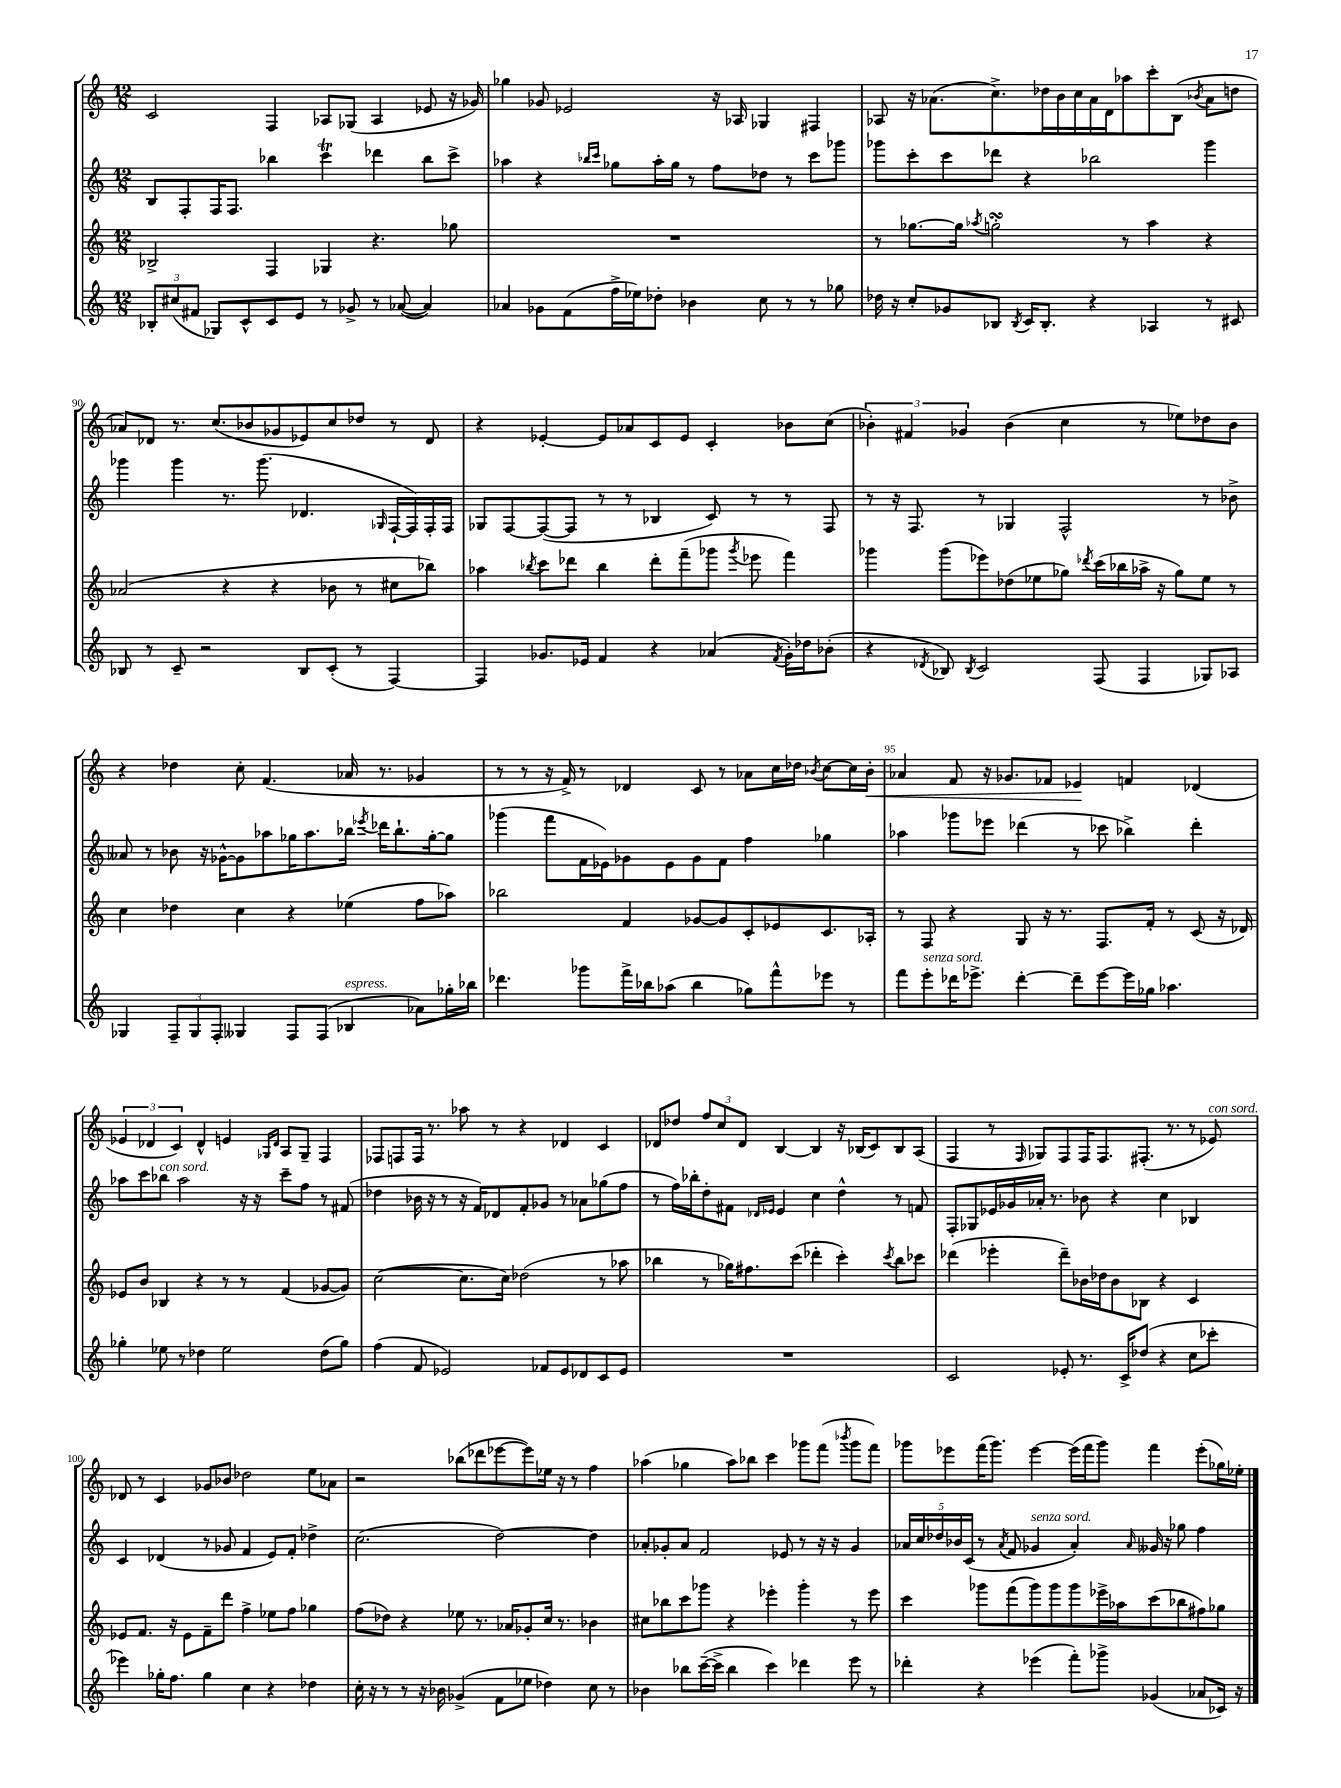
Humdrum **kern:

**kern	**kern	**kern	**kern
*staff4	*staff3	*staff2	*staff1
*clefG2	*clefG2	*clefG2	*clefG2
*k[]	*k[]	*k[]	*k[]
*M12/8	*M12/8	*M12/8	*M12/8
12B-'	2B-^	8B	2c
(12cc#	.	.	.
.	.	8F'	.
12f#	.	.	.
8G-)	.	16F	.
.	.	8.F	.
8c^^	.	.	.
8c	4F	4bb-	4F
8e	.	.	.
8r	4G-	4ccc	8A-
8g-^	.	.	(8G-
8r	4.r	4ddd-	4A-
([8a-	.	.	.
4a-])	.	8bb-	8e-
.	8gg-	8ccc^	16r
.	.	.	16g-)
=	=	=	=
4a-	1.r	4aa-	4gg-
8g-	.	4r	8g-
(8f	.	.	2e-
.	.	16qqbb-	.
.	.	16qqccc	.
16ff^	.	8gg-	.
16ee-)	.	.	.
8dd-'	.	16aa-'	.
.	.	16gg-	.
4b-	.	8r	.
.	.	8ff	16r
.	.	.	16A-
8cc	.	8dd-	4G-
8r	.	8r	.
8r	.	8ccc	4F#
8gg-	.	8ggg-	.
=	=	=	=
16dd-	8r	8ggg-	8A-
16r	.	.	.
8cc'	[8.gg-	8ccc'	16r
.	.	.	(8.a-
8g-	.	8ccc	.
.	16gg-]	.	.
.	8qaa-	.	.
8B-	2gg'	8ddd-	8.cc^)
8qB-	.	.	.
16c	.	4r	.
8.B-'	.	.	16dd-
.	.	.	16b
.	.	.	16cc
4r	.	2bb-	16a-
.	.	.	16d
.	8r	.	8aa-
4A-	4aa-	.	8ccc'
.	.	.	(8B
.	.	.	8qb-
8r	4r	4ggg-	8a-
8c#	.	.	8dd
=	=	=	=
8B-	(2a-	4ggg-	8a-)
8r	.	.	8d-
8c~	.	4ggg-	8.r
2r	.	.	.
.	.	.	(8.cc
.	4r	8.r	.
.	.	.	8b-
.	.	(8.ggg-	.
.	4r	.	8g-
8B-	.	4.d-	8e-)
(8c'	8b-	.	8cc
8r	8r	.	8dd-
.	.	16qqG-	.
[4F)	8cc#	[16F`	8r
.	.	16F])	.
.	8bb-)	16F'	8d-
.	.	16F	.
=	=	=	=
4F]	4aa-	8G-	4r
.	.	[8F	.
.	8qbb-	.	.
8.g-	8ccc	(8F_	[4e-'
.	8ddd-	8F]	.
16e-	.	.	.
4f	4bb-	8r	8e-]
.	.	8r	8a-
4r	8ddd-'	4B-	8c
.	(8fff~	.	8e-
(4a-	8ggg-	8c)	4c'
.	8qggg-	.	.
.	8eee-	8r	.
8qf	.	.	.
16g-')	4fff)	8r	8b-
16dd-	.	.	.
(8b-'	.	8F	(8cc
=	=	=	=
4r	4ggg-	8r	6b-')
.	.	16r	.
.	.	.	6f#
.	.	8.F	.
8qd-	.	.	.
8B-)	(8ggg-	.	.
.	.	.	6g-
8qB-	.	.	.
2c	8eee-)	8r	.
.	(8dd-	4G-	(4b-
.	8ee-	.	.
.	8gg-)	2F^^	4cc
.	8qddd-	.	.
(8F	(16ccc	.	.
.	16bb-	.	.
4F	16aa-^	.	8r
.	16r	.	.
.	8gg-)	.	8ee-)
8G-)	8ee-	8r	8dd-
8A-	8r	8b-^	8b-
=	=	=	=
4G-	4cc	8a--	4r
.	.	8r	.
12F~	4dd-	8b-	4dd-
12G-	.	.	.
.	.	16r	.
12F'	.	.	.
.	.	[16g-^^	.
4G--	4cc	8g-]	8cc'
.	.	8aa-	(4.f
8F	4r	16gg-	.
.	.	8.aa-	.
(8F	.	.	.
4B-	(4ee-	16bb-	16a-
.	.	8qeee-	.
.	.	16ddd-	8.r
.	.	8.bb-`	.
8a-)	8ff	.	4g-
.	.	[16gg-'	.
16gg-'	8aa-)	8gg-]	.
16bb-	.	.	.
=	=	=	=
4.ddd-	2bb-	(4ggg-	8r
.	.	.	8r
.	.	8fff	16r
.	.	.	16f^)
8ggg-	.	16f	8r
.	.	16e-)	.
16fff^	4f	8g-	4d-
16bb-	.	.	.
(8aa-	.	8e-	.
4bb-	[8g-	8g-	8c
.	8g-]	8f	8r
8gg-)	8c'	4ff	8a-
8fff^^	8e-	.	16cc
.	.	.	16dd-
.	.	.	8qb-
8eee-	8.c	4gg-	[8cc
8r	.	.	16cc]
.	16A-'	.	16b-'
=	=	=	=
8fff	8r	4aa-	4a-
8eee'	8F	.	.
16ddd-	4r	8ggg-	8f
8.eee-^	.	.	.
.	.	8eee-	16r
.	.	.	8.g-
[4ddd-'	8G	(4ddd-	.
.	16r	.	8f-
.	8.r	.	.
8ddd-~]	.	8r	4e-
[8eee-	8.F	8ccc-	.
16eee-]	.	4bb-^)	4f
16gg-	16f'	.	.
4.aa-	8r	.	.
.	(8c	4ddd-'	(4d-
.	16r	.	.
.	16d-)	.	.
=	=	=	=
4gg-'	8e-	8aa-	6e-
.	8b	8ccc	.
.	.	.	6d-
8ee-	4B-	8bb-	.
.	.	.	6c)
8r	.	2aa-	.
4dd-	4r	.	4d-^^
2ee-	8r	.	4e
.	8r	16r	.
.	.	16r	.
.	.	.	16qqG-
.	.	.	16qqd-
.	(4f	8ccc~	8A
.	.	8ff	8G-~
(8dd-	[8g-	8r	4F
8gg-)	8g-])	(8f#	.
=	=	=	=
(4ff	([2cc	4dd-	8F-
.	.	.	8F
8f	.	16b-	16F
.	.	16r	8.r
2e-)	.	8r	.
.	8.cc]	16r	8aa-
.	.	16f)	.
.	.	8d-	8r
.	16cc)	.	.
.	(2dd-	8f'	4r
8f-	.	8g-	.
8e-	.	8r	4d-
8d-	.	8a-	.
8c	8r	(8gg-	4c
8e-	8aa-	8ff	.
=	=	=	=
1.r	4bb-	8r	8d-
.	.	16ff)	8dd-
.	.	16bb-'	.
.	8r	8dd'	12ff
.	.	.	12cc
.	16gg-)	8f#	.
.	.	.	12d-
.	8.ff#	.	.
.	.	16qqd-	.
.	.	16qqe-	.
.	.	4e-	[4B
.	(8ccc	.	.
.	4ddd-'	4cc	4B]
.	4ccc')	4dd^^	16r
.	.	.	(16B-
.	.	.	8c)
.	8qccc	.	.
.	8bb-	8r	8B-
.	8ccc-	8f	(8A
=	=	=	=
2c	(4ddd-	8F'	4F
.	.	8G-	.
.	4eee-'	16e-	8r
.	.	16g-	.
.	.	.	16qqF
.	.	16a-'	8G-)
.	.	8.r	.
8e-'	8ddd-~)	.	8F
8.r	16b-	8b-	16F
.	16dd-	.	8.F
.	8b-	4r	.
16c^	.	.	.
(8dd-	8B-	.	(8.F#'
4r	4r	4cc	.
.	.	.	8.r
8cc	4c	4B-	8r
8ccc-'	.	.	8e-)
=	=	=	=
4eee-)	8e-	4c	8d-
.	8.f	.	8r
16gg-'	.	(4d-	4c
8.ff	16r	.	.
.	8e-	.	.
4gg-	8f~	8r	8g-
.	8ddd	8g-	8b-
4cc	4ff^	4f	2dd-
4r	8ee-	8e)	.
.	8ff	8f'	.
4dd-	4gg-	4dd-^	8ee
.	.	.	8a-
=	=	=	=
16cc'	(8ff	(2.cc	2r
16r	.	.	.
8r	8dd-)	.	.
8r	4r	.	.
16r	.	.	.
16b-	.	.	.
(4g-^	8ee-	.	(8bb-
.	8.r	.	8ddd-
8f	.	[2dd)	[8eee-
.	16a-	.	.
8ee-	8g-'	.	8eee-])
4dd-)	16cc	.	16ee-
.	8.r	.	16r
.	.	.	8r
8cc	4b-	4dd]	4ff
8r	.	.	.
=	=	=	=
4b-	8cc#	8a-'	(4aa-
.	8bb-	8g-'	.
8bb-	8ccc	8a-	4gg-
([16ccc~	8ggg-	2f	.
16ccc^]	.	.	.
4bb-	4r	.	8aa-)
.	.	.	8bb-
4ccc)	4eee-'	.	4ccc
.	.	8e-	.
4ddd-	4ggg-'	8r	8ggg-
.	.	16r	(8fff
.	.	16r	.
.	.	.	8qbbb-
8eee	8r	4g-	8ggg-
8r	8eee-	.	8fff)
=	=	=	=
4ddd-'	4ccc	20a-	8ggg-
.	.	20cc	.
.	.	20dd-	.
.	.	.	8eee-
.	.	20b-	.
.	.	(20c	.
4r	8ggg-	8r	(16fff
.	.	.	8.ggg-)
.	.	8qa-	.
.	(8fff	8f	.
(4eee-	8ggg-)	4g-	[4eee-
.	8ggg-	.	.
8fff')	8ggg-	4a-')	(16eee-]
.	.	.	16fff
8ggg-^	16eee-^	.	8ggg-)
.	16aa-	.	.
.	.	16qqa-	.
(4g-	(8ccc	16g--	4fff
.	.	16r	.
.	8bb-	8gg-	.
8a-	8ff#)	4ff	(8eee-'
16c-)	8gg-	.	16gg-)
16r	.	.	16ee-'
==	==	==	==
*-	*-	*-	*-
